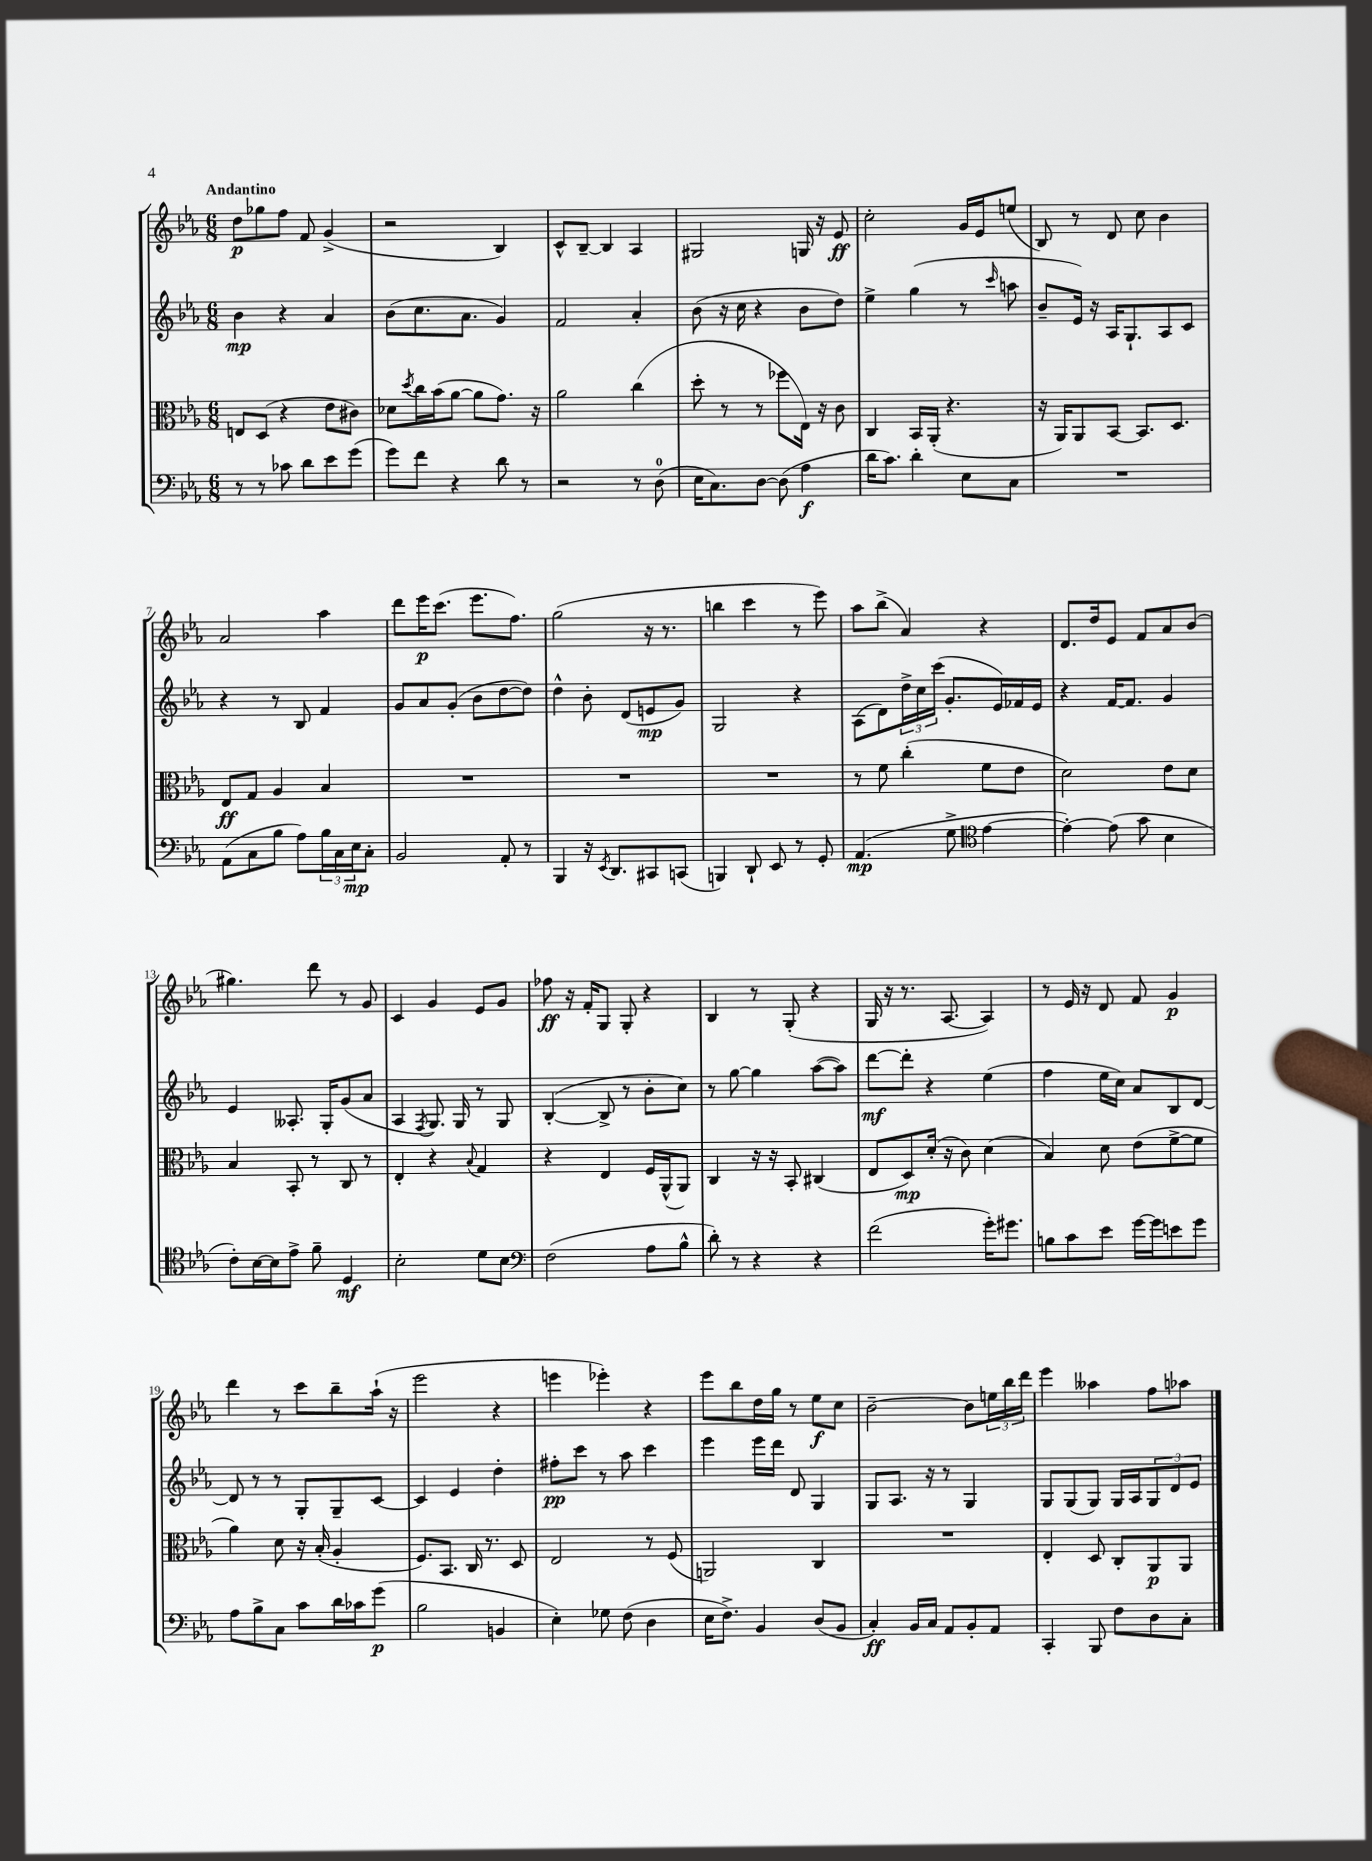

**kern	**kern	**kern	**kern
*staff4	*staff3	*staff2	*staff1
*clefF4	*clefC3	*clefG2	*clefG2
*k[b-e-a-]	*k[b-e-a-]	*k[b-e-a-]	*k[b-e-a-]
*M6/8	*M6/8	*M6/8	*M6/8
8r	8E/L	4b-\	8dd\L
8r	(8D/J	.	8gg-\
8c-\	4r	4r	8ff\J
8d\L	.	.	8f/
8e-\	8e-\L	4a-/	(4g^/
(8g\J	8c#\J)	.	.
=	=	=	=
8g\L)	8d-\L	(8b-\L	2r
.	8qdd/	.	.
8f\J	16cc\L	8.cc\	.
.	(16b-\J	.	.
4r	[8a-\J	.	.
.	.	8.a-\J	.
.	8a-\]L	.	.
8d\	8.g\J)	4g/)	4B-/)
8r	.	.	.
.	16r	.	.
=	=	=	=
2r	2a-\	2f/	8c^^/L
.	.	.	[8B-~/J
.	.	.	4B-/]
8r	(4cc\	4a-'/	4A-/
(8D\	.	.	.
=	=	=	=
16E-\LK	8dd'\	(8b-\	2G#/
8.C\)	.	.	.
.	8r	16r	.
.	.	16cc\	.
[8D\J	8r	4r	.
(8D\]	8ff-\L	.	.
4A-\	16E-\Jk)	8b-\L	16G/
.	16r	.	16r
.	8c\	8dd\J)	8e-/
=	=	=	=
16d\LK	4C/	4ee-^\	2cc'\
8.c\J)	.	.	.
4d'\	16BB-/LL	(4gg\	.
.	(16AA-'/JJ	.	.
.	4.r	.	.
8E-\L	.	8r	16g/LL
.	.	.	16e-/J
.	.	16qqccc/	.
8C\J	.	8aa\	(8ee/J
=	=	=	=
2.r	16r	8b-~/L	8B-/)
.	16AA-/LK)	.	.
.	8AA-/	16e-/Jk)	8r
.	.	16r	.
.	[8BB-/J	16A-/LK	8d/
.	.	8.G`/	.
.	8.BB-/]L	.	8cc\
.	.	8A-/	4b-\
.	8.D/J	.	.
.	.	8c/J	.
=	=	=	=
(8AA-\L	8E-/L	4r	2a-/
8C\	8G/J	.	.
8B-\J	4A-/	8r	.
8A-\L)	.	8B-/	.
24B-\L	4B-/	4f/	4aa-\
24C\	.	.	.
24E-\J	.	.	.
8C'\J	.	.	.
=	=	=	=
2BB-/	2.r	8g/L	8ddd\L
.	.	8a-/	16eee-\K
.	.	.	(8.ccc\J
.	.	(8g'/J	.
.	.	8b-\L	8.eee-\L
8AA-'/	.	[8dd\	.
.	.	.	8.ff\J)
8r	.	8dd\]J)	.
=	=	=	=
4BBB-/	2.r	4dd^^\	(2gg\
16r	.	8b-'\	.
8qEE-/	.	.	.
8.DD/L	.	.	.
.	.	(8d/L	.
8CC#/	.	8e/	16r
.	.	.	8.r
(8CC/J	.	8g/J)	.
=	=	=	=
4BBB/)	2.r	2G/	4bb\
8DD`/	.	.	4ccc\
8EE-/	.	.	.
8r	.	4r	8r
8GG'/	.	.	8eee-\)
=	=	=	=
(4.AA-/	8r	(8A-\L	8aa-\L
.	8f\	8d\)	(8bb-^\J
.	(4cc'\	24dd^\L	4a-/)
.	.	24cc\	.
.	.	(24ccc\JJ	.
8G^\	.	8.g'/L	.
*clefC4	*	*	*
[4e-\	8f\L	.	4r
.	.	16e-/L)	.
.	8e-\J	16f-/	.
.	.	16e-/JJ	.
=	=	=	=
4e-'\_)	2d\)	4r	8.d/L
.	.	.	16dd/k
(8e-\]	.	[16f/LK	8e-/J
.	.	8.f/]J	.
8g\	.	.	8f/L
4B-\	8e-\L	4g/	8a-/
.	8d\J	.	(8b-/J
=	=	=	=
8c'\L)	4B-/	4e-/	4.gg#\)
[16B-\L	.	.	.
16B-\]J	.	.	.
8e-^\J	8BB-'/	8.A--'/	.
8f~\	8r	.	8ddd\
.	.	16G'/LK	.
4D/	8C/	(8g/	8r
.	8r	8a-/J	8g/
=	=	=	=
2B-'\	4E-'/	4A-/	4c/
.	.	8qF/	.
.	4r	8.G/)	4g/
.	.	16G/	.
.	8qqB-/	.	.
8d\L	4G/	8r	8e-/L
8B-\J	.	8G/	8g/J
=	=	=	=
*clefF4	*	*	*
(2F\	4r	([4B-'/	8ff-\
.	.	.	16r
.	.	.	16f'/LK
.	4E-/	8B-^/]	8G/J
.	.	8r	8G'/
8A-\L	16F/LL	8b-'\L	4r
.	(16AA-^^/J	.	.
8B-^^\J	8AA-/J)	8cc\J)	.
=	=	=	=
8d'\)	4C/	8r	4B-/
8r	.	[8gg\	.
4r	16r	4gg\]	8r
.	16r	.	.
.	8BB-'/	.	(8G'/
4r	(4C#/	([8aa-\L	4r
.	.	8aa-\]J)	.
=	=	=	=
(2f\	8E-/L	[8ddd\L	16G/
.	.	.	16r
.	8D/)	8ddd'\]J	8.r
.	(16d'/Jk	4r	.
.	16r	.	[8.A-/
.	8c\)	.	.
16g'\LK)	(4d\	(4ee-\	4A-/])
8.g#\J	.	.	.
=	=	=	=
8B\L	4B-/)	4ff\	8r
8c\	.	.	16e-/
.	.	.	16r
8e-\J	8d\	16ee-\LL	8d/
.	.	16cc\JJ)	.
[16g\LL	(8e-\L	8a-/L	8f/
16g\]J	.	.	.
8e\	[8f^\	8B-/	4g/
8g\J	8f\]J	[8d/J	.
=	=	=	=
8A-\L	4a-\)	8d/]	4ddd\
8B-^\	.	8r	.
8C\J	8d\	8r	8r
8c\L	16r	8G'/L	8ccc\L
.	(16B-'/	.	.
16d\L	4A-'/	8G~/	8bb-~\
16c-\J	.	.	.
(8g\J	.	[8c/J	(16aa-`\Jk
.	.	.	16r
=	=	=	=
2B-\	8.F/L)	4c/]	2eee-\
.	8.BB-/J	.	.
.	.	4e-/	.
.	16C/	.	.
.	8.r	.	.
4BB/	.	4dd'\	4r
.	8D/	.	.
=	=	=	=
4E-'\)	2E-/	8ff#'\L	4eee\
.	.	8ccc\J	.
8G-\	.	8r	4eee-'\)
(8F\	.	8aa-\	.
4D\	8r	4ccc\	4r
.	(8F/	.	.
=	=	=	=
16E-\LK	2AA/)	4eee-\	8eee-\L
8.F^\J)	.	.	.
.	.	.	8bb-\
4BB-/	.	16eee-\LL	16dd\L
.	.	16ddd\JJ	16gg\JJ
.	.	8d/	8r
(8D/L	4C/	4G/	8ee-\L
8BB-/J	.	.	8cc\J
=	=	=	=
4C'/)	2.r	8G/L	[2b-~\
.	.	8.A-/J	.
16BB-/LL	.	.	.
16C/JJ	.	16r	.
8AA-/L	.	8r	.
8BB-'/	.	4G/	8b-\]L
8AA-/J	.	.	24ee\L
.	.	.	24bb-\
.	.	.	24ddd\JJ
=	=	=	=
4CC'/	4E-'/	8G/L	4eee-\
.	.	(8G/	.
8BBB-/	8D/	8G/J)	4aa--\
8F\L	8C'/L	16G/LL	.
.	.	16A-/J	.
8D\	8AA-/	12G/	8ff\L
.	.	12d/	.
8C'\J	8AA-/J	.	8aa-\J
.	.	12e-/J	.
==	==	==	==
*-	*-	*-	*-
